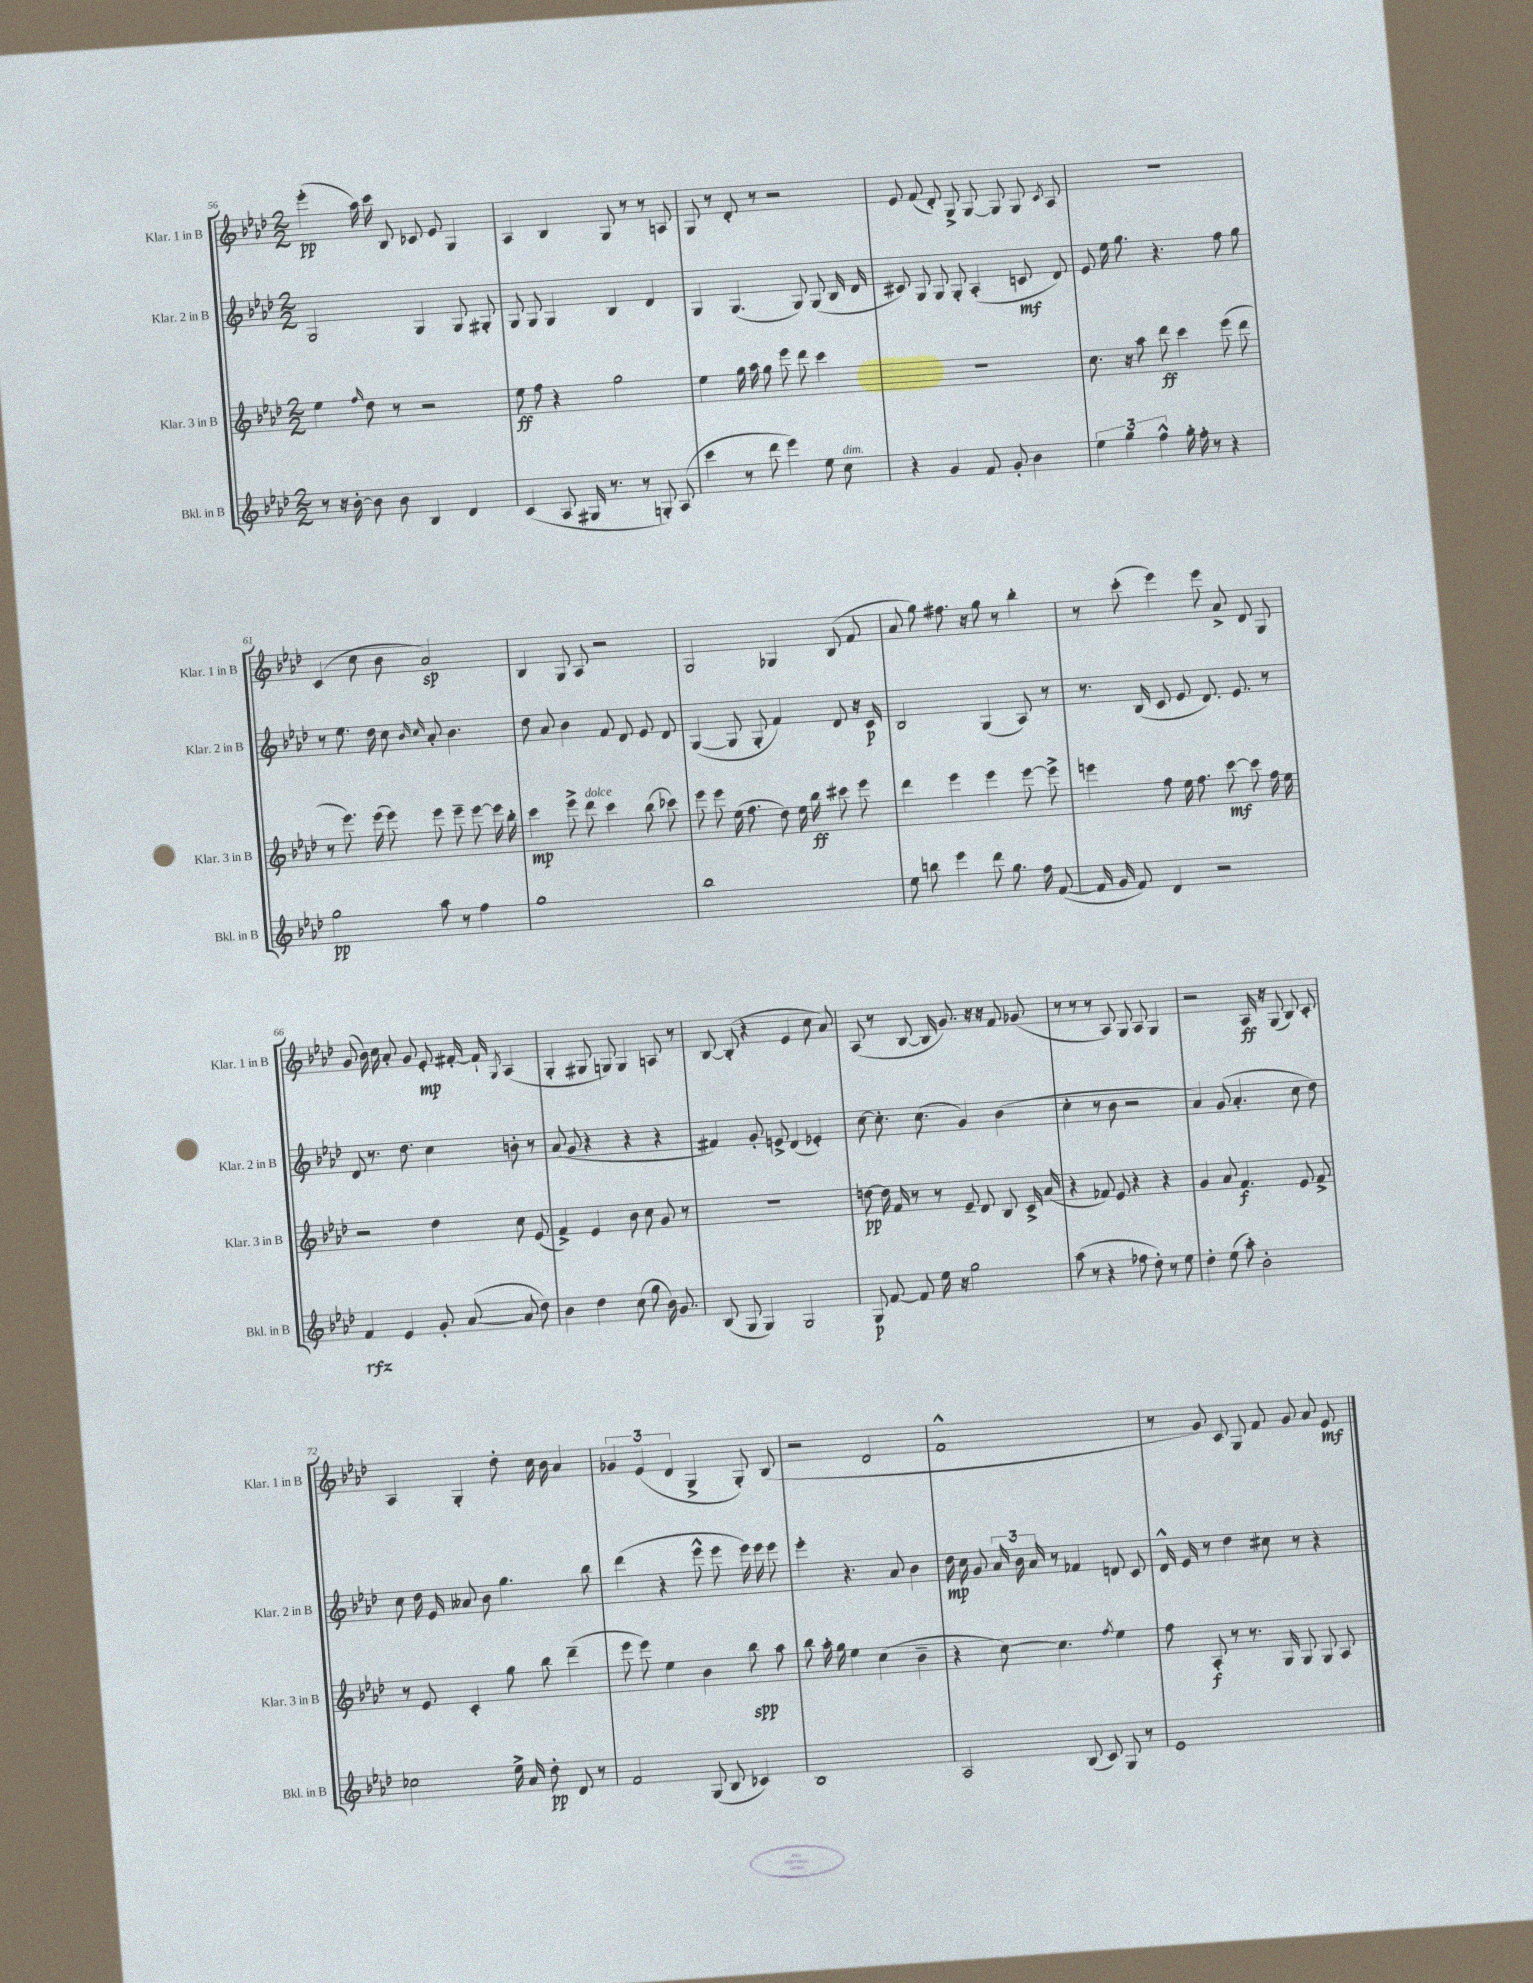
<<
\new StaffGroup <<
\new Staff = "s0" \with { instrumentName = "Klar. 1 in B" shortInstrumentName = "Klar. 1 in B" } {
    \clef treble \key aes \major \numericTimeSignature \time 2/2
    \autoBeamOff ees'''4-.\pp( aes''16) c'''16 bes8 ces'8 ees'8 g4 |
    aes4 bes4 g8 r8 r8 a8 |
    g8 r8 des'8-. r8 r2 |
    ees'8 f'8( des'8-.) g8-> g8~ g8 g8 \acciaccatura { c'8 } aes8 |
    r1 |
    c'4( c''8 bes'8 aes'2\sp) |
    bes4 g8 aes8 r2 |
    g2 ges4 bes8( f'8 |
    aes'8 g''8) fis''8. r16 g''8 r8 bes''4-. |
    r8 c'''8-.( ees'''4) ees'''8 aes'8-> des'8 g8 |
    g'8( bes'16) c''16 aes'8-. g'8 ees'8-.\mp fis'16~-. fis'16-! \acciaccatura { g8 } aes4( |
    g4-. gis8 g8) g4 a8 r8 |
    bes8~ bes8-.( r4 ees'4 c''8 aes'8) |
    aes8( r8 bes8~ bes16 g'8.) r16 r16 f'8 ges'8( |
    r8 r8 r8 aes8) g8 aes8 g4 |
    r2 aes16\ff r16 g8( bes8) c'8-. |
    aes4 g4-. des''8-. c''16 bes'16 aes'4 |
    \tuplet 3/2 { ges'4 ees'4( des'4 } g4-> g8-.) bes8( |
    r2 des'2 |
    f'1-^ |
    r8 g'8) c'8 g8 f'8 g'8 aes'8 ees'8\mf \bar "|." |
}
\new Staff = "s1" \with { instrumentName = "Klar. 2 in B" shortInstrumentName = "Klar. 2 in B" } {
    \clef treble \key aes \major \numericTimeSignature \time 2/2
    \autoBeamOff g2 g4 g8 gis8-. |
    g8 g8 g4 bes4 des'4 |
    g4 g4.( g8) g8( bes16 des'16 |
    cis'8) g8 g8 g8-. aes4-.( c'8\mf des'8) |
    ees'8 ees''16 g''8. r4. f''8 g''8 |
    r8 ees''8. des''16 c''8 \grace { bes'16 c''16 } aes'8-. bes'4. |
    des''8 aes'8 bes'4 f'8 des'8 ees'8 des'8 |
    g4~( g8 g8-. f'4) des'8 r16 c'16\p |
    bes2 g4( aes8) r8 |
    r8. bes16( c'8 ees'8 des'8.) ees'8. r8 |
    des'8 r8. des''8. c''4 b'8-. r8 |
    aes'8( g'8 r4 r4 r4 |
    fis'4) g'8-. e'8-> des'4( ees'4-.) |
    c''8~ c''8.-. c''8.( g'4) bes'4( |
    c''4-. r8 bes'8 r2 |
    aes'4) g'8( aes'4.-. c''8 des''8) |
    c''8 des''16 ees'16 aeses'8 bes'8 g''4. bes''8 |
    des'''4( r4 ees'''8-^ ees'''8 ees'''16) ees'''16 ees'''8 |
    ees'''4-. r4. aes'8 bes'4 |
    des''16\mp c''16 g'8 \tuplet 3/2 { aes'16 bes'16 aes'16 } r8 fes'4 d'8 c'8 |
    des'16-^ ees'16 r8 des''4 cis''8 r8 r4 \bar "|." |
}
\new Staff = "s2" \with { instrumentName = "Klar. 3 in B" shortInstrumentName = "Klar. 3 in B" } {
    \clef treble \key aes \major \numericTimeSignature \time 2/2
    \autoBeamOff ees''4 \grace { f''16 } des''8 r8 r2 |
    ees''8\ff f''8 r4 g''2 |
    ees''4 g''16 aes''16 g''8 ees'''8 des'''8 c'''4 |
    r1 |
    c''8. r16 aes''8 des'''8\ff c'''4 ees'''8( des'''8 |
    r8 ees'''8.) ees'''16( ees'''8) ees'''8 ees'''8-- ees'''8~ ees'''16 bes''16-. |
    c'''4\mp ees'''8-> des'''8^\markup { \italic "dolce" } c'''4 bes''8( ces'''8) |
    ees'''8 ees'''8 ees''16( f''8. des''8) ees''16 bes''16\ff cis'''8 ees'''8 |
    des'''4 ees'''4 ees'''4 ees'''8~ ees'''8-> |
    e'''4 f''8 ees''16 f''8. c'''8~\mf c'''8 f''16 ees''16 |
    r2 des''4 c''8 ees'8( |
    f'4->) ees'4 bes'8 c''8 g'8 r8 |
    R1 |
    d''8~\pp d''16 f'16 r8 r8 ees'8-- des'8 bes8 c'16-> aes'16( |
    r4 fes'8) ees'8 r4 r4 |
    g'4 aes'8 f'4.\f ees'8 f'8-> |
    r8 ees'8 c'4-. g''8 bes''8 des'''4--( |
    ees'''8 ees'''8) ees''4 bes'4 bes''8\spp aes''8 |
    bes''8 aes''16-. g''16 ees''4 c''4( bes'4-- |
    r4 c''8~) c''4. \acciaccatura { f''8 } ees''4 |
    f''8 aes8-.\f r8 r8. g16 g8 g8 aes8 \bar "|." |
}
\new Staff = "s3" \with { instrumentName = "Bkl. in B" shortInstrumentName = "Bkl. in B" } {
    \clef treble \key aes \major \numericTimeSignature \time 2/2
    \autoBeamOff r8 r16 bes'16~-. bes'8 bes'8 bes4 des'4 |
    c'4( aes8 gis16 r8. r8 g8-.) aes8( |
    c'''4 r8 des'''8 ees'''4) ees''8 c''8^\markup { \italic "dim." } |
    r4 g'4 f'8 g'8-. bes'4 |
    \tuplet 3/2 { ees''4 g''4 f''4-^ } g''16-. f''16-. r8 r4 |
    g''2\pp aes''8 r8 f''4 |
    g''1 |
    bes''1 |
    ees''8 b''8 ees'''4 des'''8 g''8. f''16 f'8~( |
    f'16 g'16 f'8) des'4 r2 |
    f'4\rfz ees'4 g'8-. aes'8~( aes'8 des''8) |
    bes'4 des''4 c''8( g''8 bes'16) g'8. |
    bes8( g8 g4) g2 |
    g8\p f'8~ f'8 ees''16 r16 g''2 |
    aes''8( r8 r4 fes''8 des''8-.) r8 ees''8 |
    des''4-. ees''8( aes''8-.) bes'2-. |
    ces''2 ees''16-> aes'16 des''8-.\pp des'8 r8 |
    f'2 g8( bes8 ces'4) |
    bes1 |
    aes2 bes8( c'8) g8 r8 |
    ees'1 \bar "|." |
}
>>
>>
\layout { \context { \Score currentBarNumber = #56 } }
